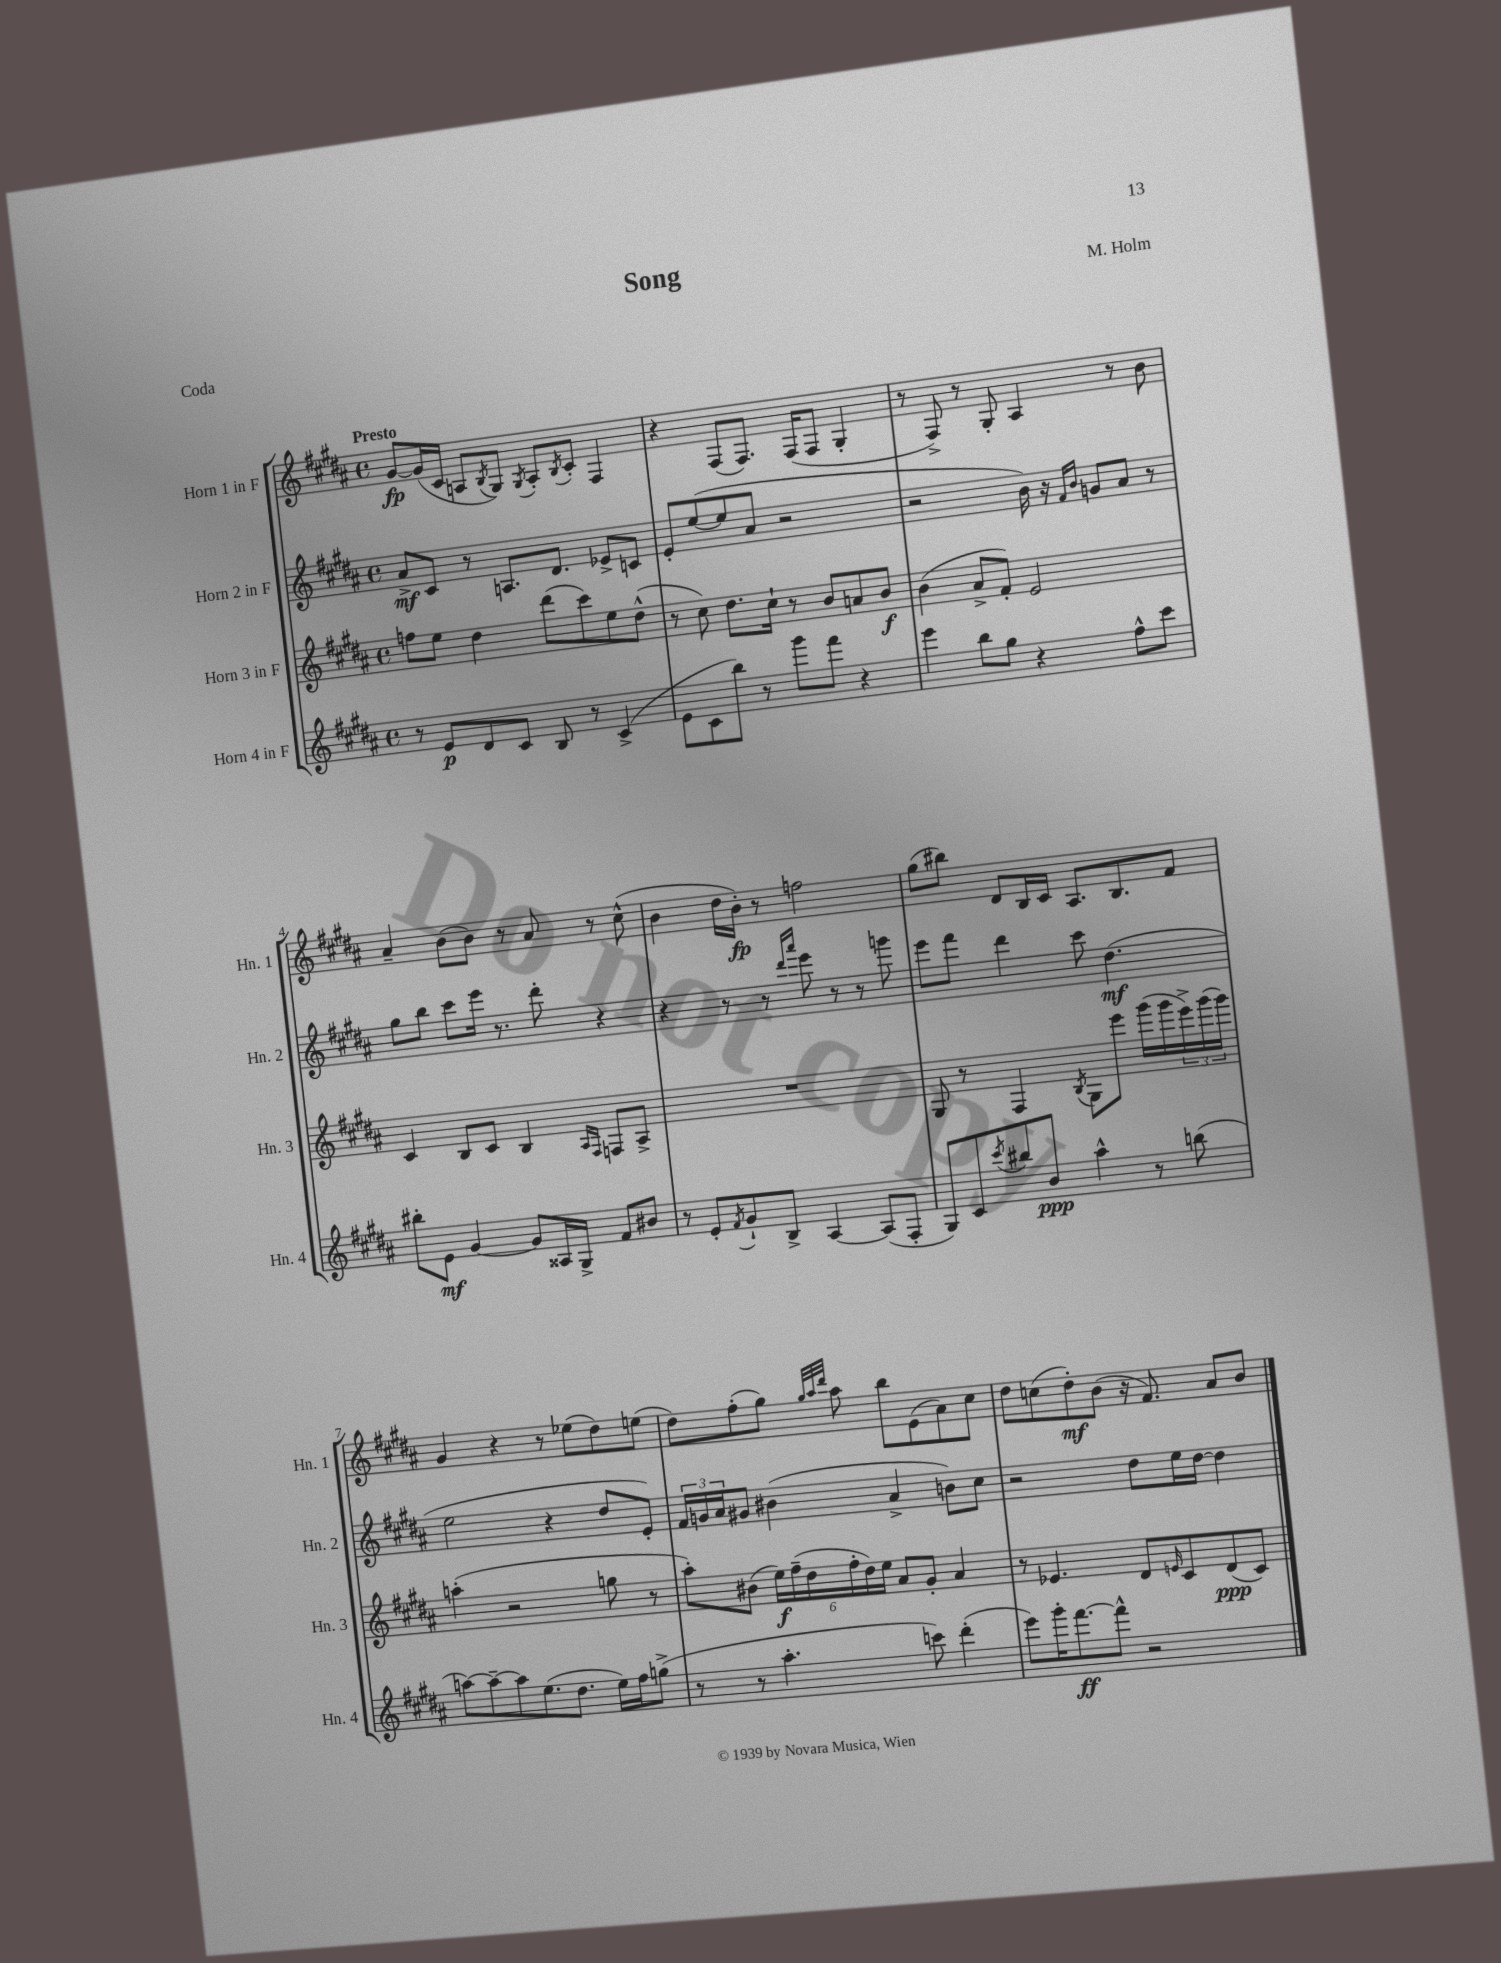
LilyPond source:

\header { title = "Song" composer = "M. Holm" piece = "Coda" }
<<
\new StaffGroup <<
\new Staff = "s0" \with { instrumentName = "Horn 1 in F" shortInstrumentName = "Hn. 1" } {
    \clef treble \key b \major \defaultTimeSignature \time 4/4 \tempo "Presto"
    gis'8~\fp gis'16( cis'16 a8 \acciaccatura { b8 } gis8) \acciaccatura { gis8 } a8-. \acciaccatura { b8 } cis'8-. fis4 |
    r4 fis8( fis8.) fis16( fis8 gis4-. |
    r8 fis8->) r8 gis8-. ais4 r8 b'8 |
    ais'4-- b'8( b'8) r8 ais'8 r8 cis''8-^( |
    b'4 dis''16 b'16-.\fp) r8 f''2 |
    gis''8( bis''8) dis'8 b16 cis'16 ais8. b8. fis'8 |
    gis'4 r4 r8 ees''8( dis''8) e''8( |
    dis''8) fis''8-.( gis''8) \grace { gis''32 ais''32 dis'''32 } ais''8 b''8 e'8( ais'8) cis''8 |
    dis''8 c''8( dis''8-.\mf) b'8( r16 fis'8.) ais'8 b'8 \bar "|." |
}
\new Staff = "s1" \with { instrumentName = "Horn 2 in F" shortInstrumentName = "Hn. 2" } {
    \clef treble \key b \major \defaultTimeSignature \time 4/4
    ais'8->\mf cis'8 r8 a8. dis'8. ees'8-> c'8 |
    e'8-. e''8~( e''8 ais'8 r2 |
    r2 b'16) r16 \grace { fis'16 b'16 } g'8 ais'8 r8 |
    gis''8 b''8 cis'''8 e'''16 r8. dis'''8-. r4 |
    r4 r8 r8 \grace { dis'''16 ais'''16 } e'''8 r8 r8 g'''8 |
    e'''8 fis'''8 dis'''4 cis'''8 dis''4.\mf( |
    e''2 r4 dis''8 e'8-.) |
    \tuplet 3/2 { fis'16 g'16 ais'16 } gis'8 bis'4( ais'4-> b'8) cis''8 |
    r2 dis''8 e''16 dis''16~ dis''4 \bar "|." |
}
\new Staff = "s2" \with { instrumentName = "Horn 3 in F" shortInstrumentName = "Hn. 3" } {
    \clef treble \key b \major \defaultTimeSignature \time 4/4
    f''8 e''8 dis''4 dis'''8( cis'''8) e''8 dis''8-^( |
    r8 cis''8) dis''8. cis''16-! r8 b'8 a'8 b'8\f |
    b'4( ais'8-> fis'8-.) e'2 |
    cis'4 b8 cis'8 b4 \grace { ais16 fis16 } f8 ais8-> |
    R1 |
    gis8 r8 fis4 \acciaccatura { b8 } gis8 e'''8 gis'''16( gis'''16 \tuplet 3/2 { e'''16->) gis'''16( gis'''16) } |
    a''4-.( r2 g''8 r8 |
    ais''8-.) bis'8( \tuplet 6/4 { e''16\f) fis''16--( dis''16 fis''16-. dis''16) e''16 } ais'8 gis'8-. ais'4 |
    r8 ees'4. dis'8 \grace { e'16 } cis'8 dis'8\ppp( cis'8) \bar "|." |
}
\new Staff = "s3" \with { instrumentName = "Horn 4 in F" shortInstrumentName = "Hn. 4" } {
    \clef treble \key b \major \defaultTimeSignature \time 4/4
    r8 e'8\p dis'8 cis'8 b8 r8 cis'4->( |
    e'8 cis'8 b''8) r8 gis'''8 fis'''8 r4 |
    e'''4 b''8 gis''8 r4 fis''8-^ cis'''8 |
    bis''8-. e'8\mf gis'4~ gis'8 aisis16 gis16-> fis'8 bis'8 |
    r8 e'8-. \acciaccatura { fis'8 } gis'8-! b8-> ais4~ ais8( fis8-. |
    gis8) cis'8 \acciaccatura { cis'''8 } bis''8 b'8\ppp ais''4-^ r8 b''8( |
    a''8~) a''8~-- a''8 e''8.( dis''8. e''16) fis''16 g''8->( |
    r8 r8 ais''4.-. c'''8) dis'''4-.( |
    e'''8) gis'''16-. fis'''8.~\ff fis'''8-^ r2 \bar "|." |
}
>>
>>
